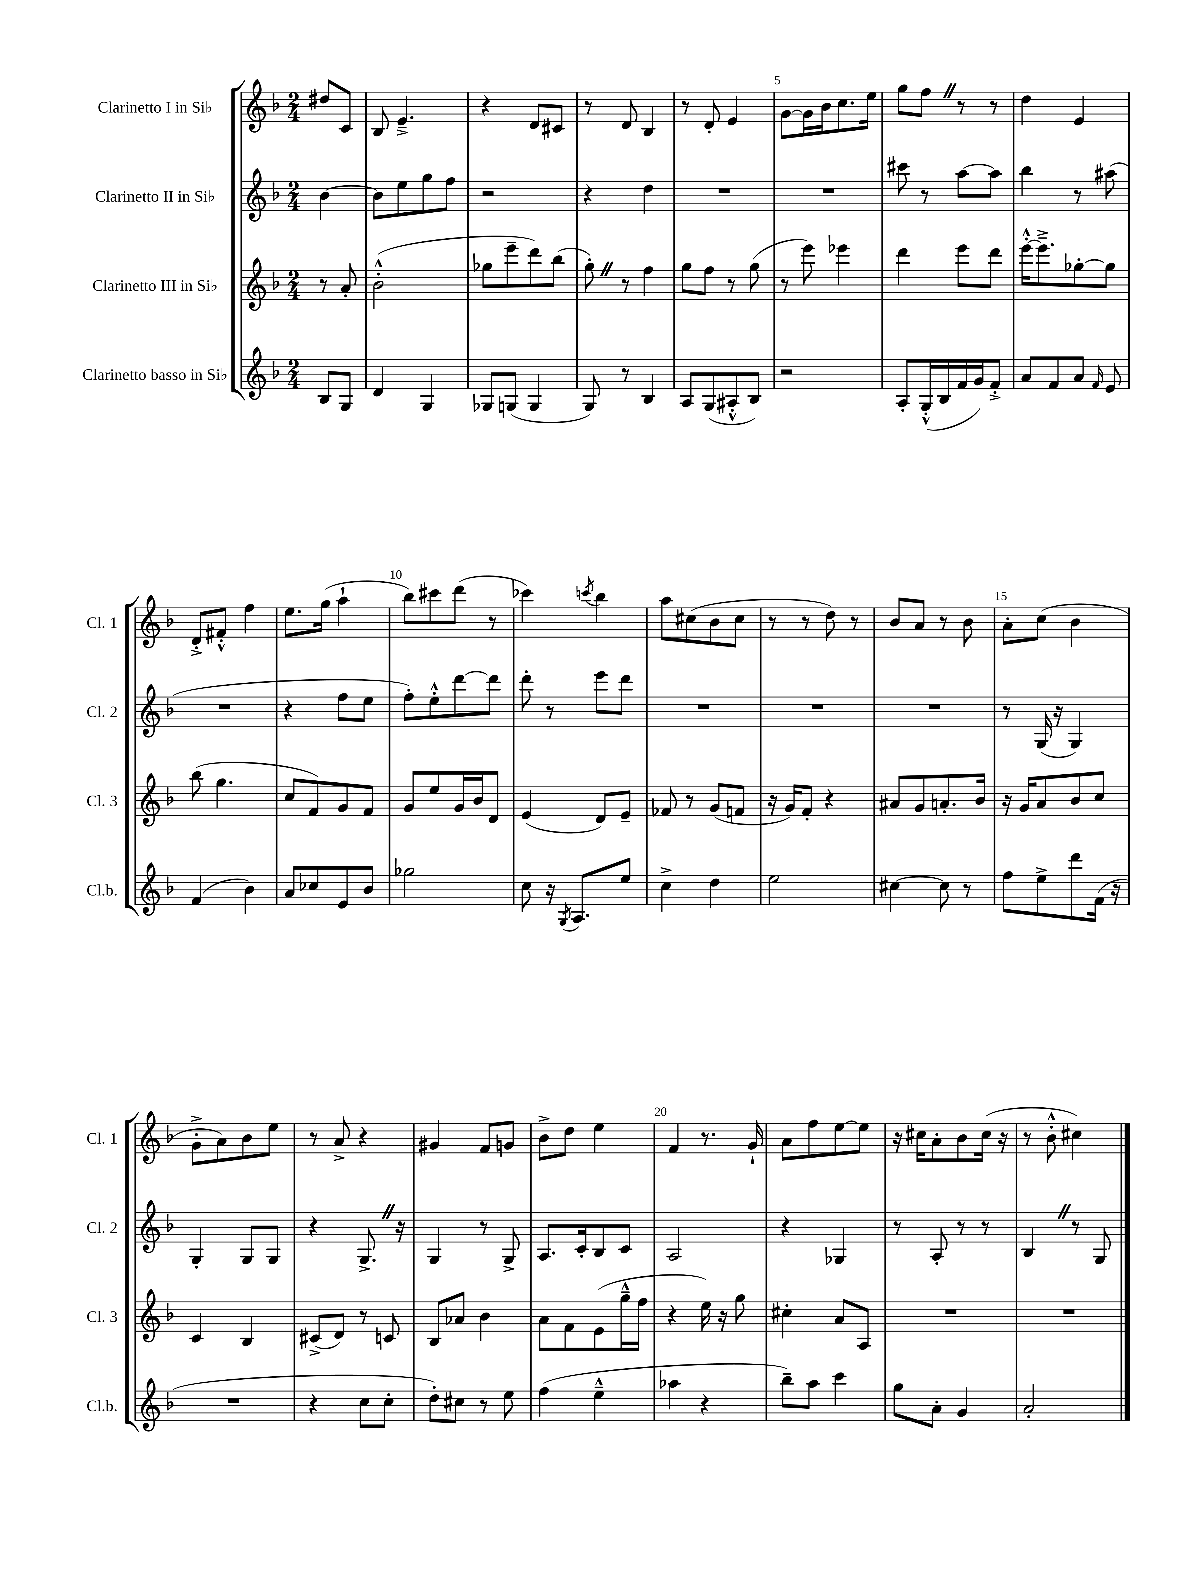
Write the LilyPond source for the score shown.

<<
\new StaffGroup <<
\new Staff = "s0" \with { instrumentName = "Clarinetto I in Sib" shortInstrumentName = "Cl. 1" } {
    \clef treble \key f \major \numericTimeSignature \time 2/4 \partial 4
    \autoBeamOff dis''8[ c'8] |
    bes8 e'4.---> |
    r4 d'8[ cis'8] |
    r8 d'8 bes4 |
    r8 d'8-. e'4 |
    g'8[~ g'16 bes'16 c''8. e''16] |
    g''8[ f''8] \once \override BreathingSign.text = \markup { \musicglyph "scripts.caesura.straight" } \breathe r8 r8 |
    d''4 e'4 |
    d'8[-.-> fis'8]-.-^ f''4 |
    e''8.[ g''16]( a''4-! |
    bes''8[) cis'''8 d'''8]( r8 |
    ces'''4) \acciaccatura { c'''8 } bes''4 |
    a''8[ cis''8( bes'8 cis''8] |
    r8 r8 d''8) r8 |
    bes'8[ a'8] r8 bes'8 |
    a'8[-. c''8]( bes'4 |
    g'8[-.-> a'8) bes'8 e''8] |
    r8 a'8-> r4 |
    gis'4 f'8[ g'8] |
    bes'8[-> d''8] e''4 |
    f'4 r8. g'16-! |
    a'8[ f''8 e''8~ e''8] |
    r16 cis''16[ a'8-. bes'8 cis''16]( r16 |
    r8 bes'8-.-^ cis''4) \bar "|." |
}
\new Staff = "s1" \with { instrumentName = "Clarinetto II in Sib" shortInstrumentName = "Cl. 2" } {
    \clef treble \key f \major \numericTimeSignature \time 2/4 \partial 4
    \autoBeamOff bes'4~ |
    bes'8[ e''8 g''8 f''8] |
    r2 |
    r4 d''4 |
    R2 |
    R2 |
    cis'''8 r8 a''8[~ a''8] |
    bes''4 r8 ais''8( |
    R2 |
    r4 f''8[ e''8] |
    f''8[-.) e''8-.-^ d'''8~ d'''8] |
    d'''8-. r8 e'''8[ d'''8] |
    R2 |
    R2 |
    R2 |
    r8 g16( r16 g4) |
    g4-. g8[ g8] |
    r4 g8.-> \once \override BreathingSign.text = \markup { \musicglyph "scripts.caesura.straight" } \breathe r16 |
    g4 r8 g8-> |
    a8.[ c'16-. bes8 c'8] |
    a2 |
    r4 ges4 |
    r8 a8-. r8 r8 |
    bes4 \once \override BreathingSign.text = \markup { \musicglyph "scripts.caesura.straight" } \breathe r8 g8 \bar "|." |
}
\new Staff = "s2" \with { instrumentName = "Clarinetto III in Sib" shortInstrumentName = "Cl. 3" } {
    \clef treble \key f \major \numericTimeSignature \time 2/4 \partial 4
    \autoBeamOff r8 a'8-. |
    bes'2-.-^( |
    ges''8[ e'''8-- d'''8) bes''8]( |
    g''8-.) \once \override BreathingSign.text = \markup { \musicglyph "scripts.caesura.straight" } \breathe r8 f''4 |
    g''8[ f''8] r8 g''8( |
    r8 e'''8) ees'''4 |
    d'''4 e'''8[ d'''8] |
    e'''16[~-.-^ e'''8.---> ges''8~-. ges''8] |
    bes''8( g''4. |
    c''8[ f'8) g'8 f'8] |
    g'8[ e''8 g'16 bes'16 d'8] |
    e'4( d'8[) e'8]-- |
    fes'8 r8 g'8[( f'8] |
    r16 g'16[) f'8]-. r4 |
    ais'8[ g'8 a'8.-. bes'16] |
    r16 g'16[ a'8 bes'8 c''8] |
    c'4 bes4 |
    cis'8[->( d'8]) r8 c'8 |
    bes8[ aes'8] bes'4 |
    a'8[ f'8 e'8( g''16---^ f''16] |
    r4 e''16) r16 g''8 |
    cis''4-. a'8[ a8] |
    R2 |
    R2 \bar "|." |
}
\new Staff = "s3" \with { instrumentName = "Clarinetto basso in Sib" shortInstrumentName = "Cl.b." } {
    \clef treble \key f \major \numericTimeSignature \time 2/4 \partial 4
    \autoBeamOff bes8[ g8] |
    d'4 g4 |
    ges8[ g8]( g4 |
    g8) r8 bes4 |
    a8[ g8( ais8-.-^ bes8]) |
    r2 |
    a8[-. g16-.-^( bes16 f'16 g'16) f'8]-.-> |
    a'8[ f'8 a'8] \grace { f'16 } e'8 |
    f'4( bes'4) |
    a'8[ ces''8 e'8 bes'8] |
    ges''2 |
    c''8 r16 \acciaccatura { g8 } a8.[ e''8] |
    c''4-> d''4 |
    e''2 |
    cis''4~ cis''8 r8 |
    f''8[ e''8-> d'''8 f'16]( r16 |
    R2 |
    r4 c''8[ c''8]-. |
    d''8[-.) cis''8] r8 e''8 |
    f''4( e''4---^ |
    aes''4 r4 |
    bes''8[--) a''8] c'''4 |
    g''8[ a'8]-. g'4 |
    a'2-. \bar "|." |
}
>>
>>
\layout { \context { \Score \override BarNumber.break-visibility = ##(#f #t #t) barNumberVisibility = #(every-nth-bar-number-visible 5) } }
